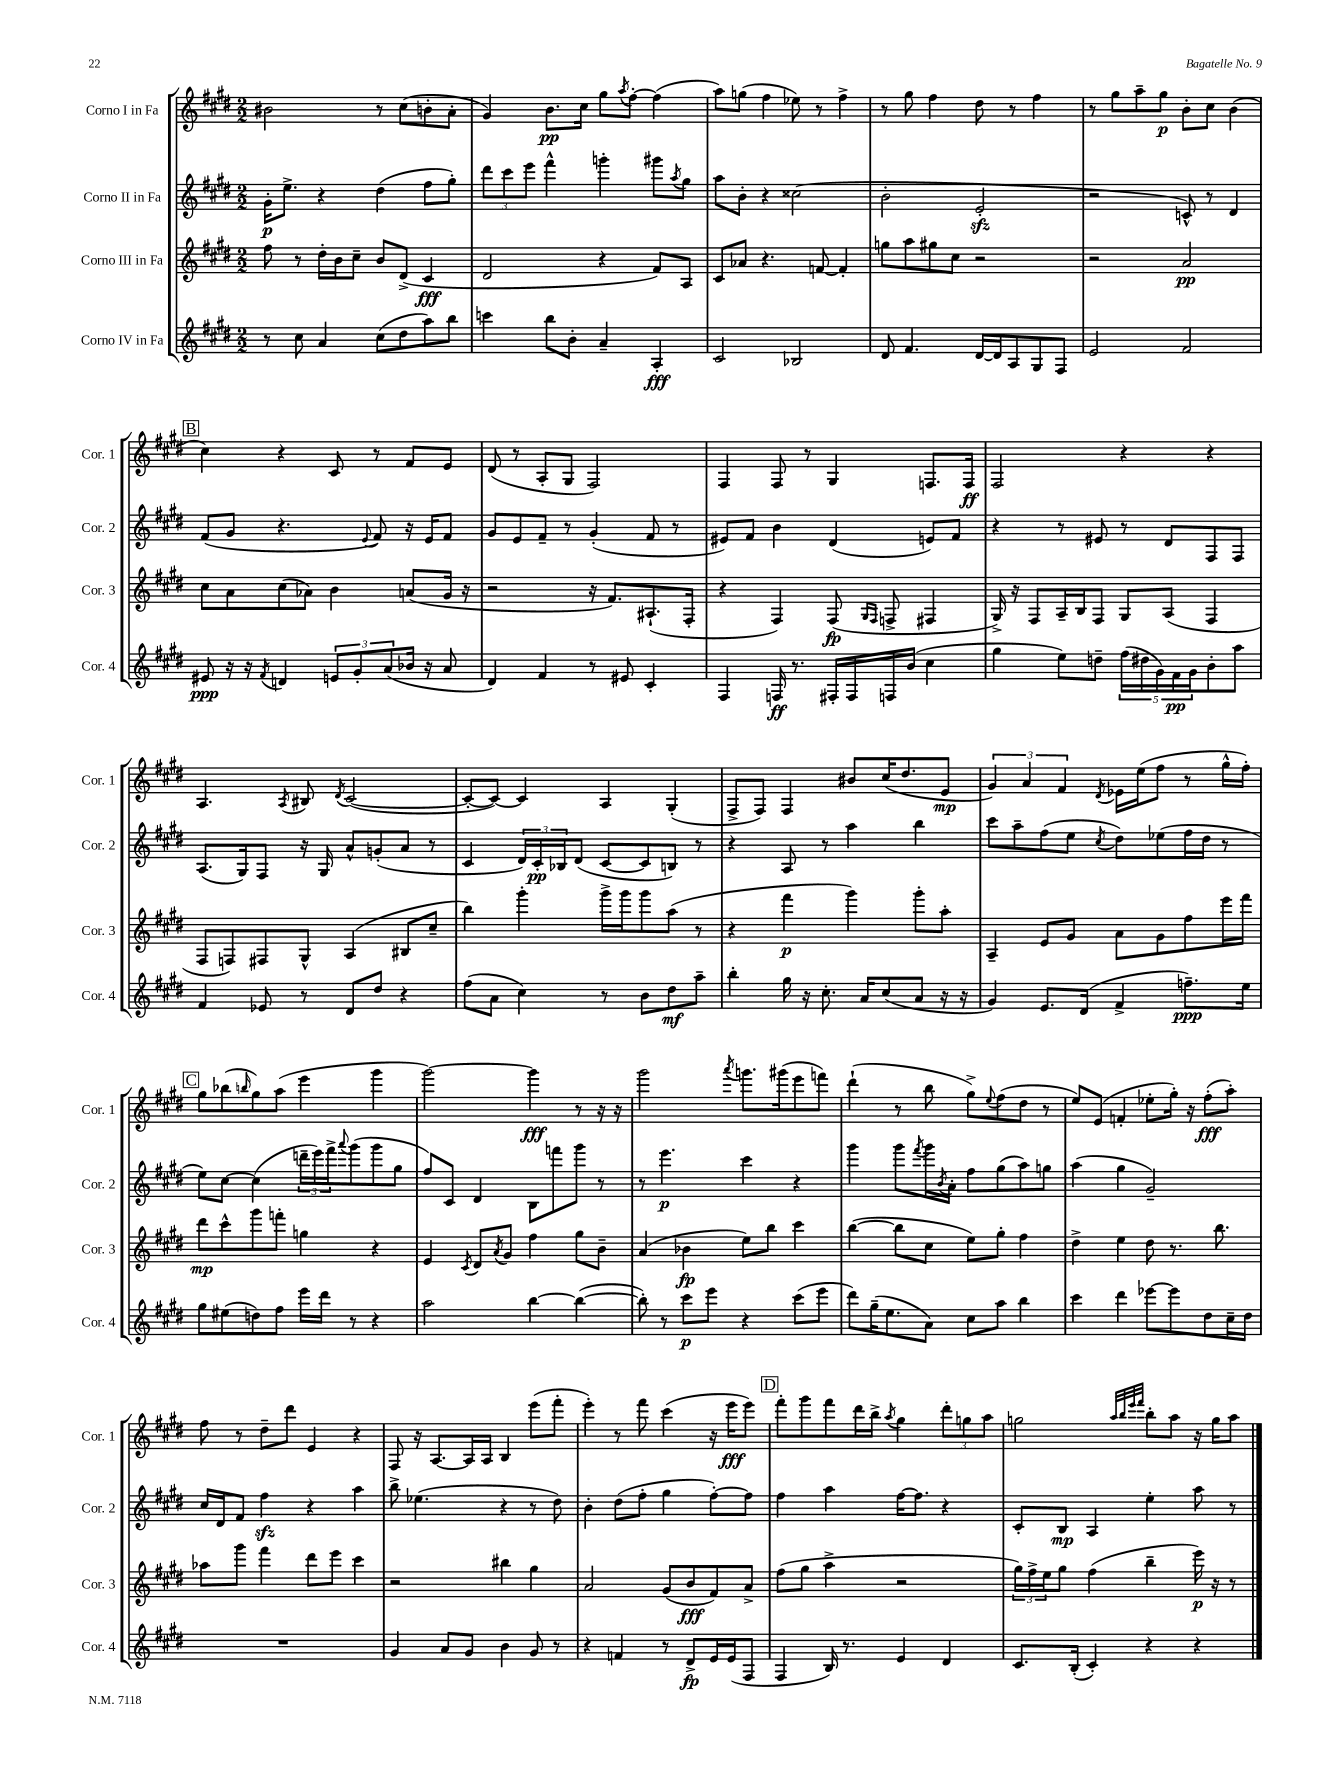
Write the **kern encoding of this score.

**kern	**kern	**kern	**kern
*staff4	*staff3	*staff2	*staff1
*clefG2	*clefG2	*clefG2	*clefG2
*k[f#c#g#d#]	*k[f#c#g#d#]	*k[f#c#g#d#]	*k[f#c#g#d#]
*M2/2	*M2/2	*M2/2	*M2/2
8r	8ff#	16g#'	2b#
.	.	8.ee^	.
8cc#	8r	.	.
4a	16dd#'	4r	.
.	16b	.	.
.	8cc#~	.	.
(8cc#	8b	(4dd#	8r
8dd#	(8d#^	.	(8cc#
8aa)	4c#	8ff#	8b'
8bb	.	8gg#')	8a'
=	=	=	=
4ccc	2d#	12ddd#	4g#)
.	.	12ccc#	.
.	.	12eee	.
8bb	.	4fff#^^	8.b
8b'	.	.	.
.	.	.	16cc#
4a~	4r	4ggg'	8gg#
.	.	.	8qaa
.	.	.	[8ff#'
4A'	8f#)	8ggg#	(4ff#]
.	.	8qaa	.
.	8A	8gg#	.
=	=	=	=
2c#	8c#	8aa	8aa)
.	8a-	8b'	(8gg
.	4.r	4r	4ff#
2B-	.	(2cc##	8ee-)
.	[8f	.	8r
.	4f']	.	4ff#^
=	=	=	=
8d#	8gg	2b'	8r
4.f#	8aa	.	8gg#
.	8gg#	.	4ff#
.	8cc#	.	.
[16d#	2r	2e'	8dd#
16d#]	.	.	.
8A	.	.	8r
8G#	.	.	4ff#
8F#	.	.	.
=	=	=	=
2e	2r	2r	8r
.	.	.	8gg#
.	.	.	8aa~
.	.	.	8gg#
2f#	2a	8c^^)	8b'
.	.	8r	8cc#
.	.	4d#	(4b
=	=	=	=
8e#	8cc#	(8f#	4cc#)
16r	8a	8g#	.
16r	.	.	.
8qf#	.	.	.
4d	(8cc#	4.r	4r
.	8a-)	.	.
12e	4b	.	8c#
12g#'	.	.	.
.	.	8qqe	.
.	.	8f#)	8r
(12a	.	.	.
16b-	(8a	16r	8f#
16r	.	16e	.
8a	16g#	8f#	8e
.	16r	.	.
=	=	=	=
4d#)	2r	8g#	(8d#
.	.	8e	8r
4f#	.	8f#~	8A'
.	.	8r	8G#
8r	16r	(4g#'	2F#)
.	8.f#)	.	.
8e#	.	.	.
4c#'	(8.A#`	8f#	.
.	.	8r	.
.	16F#'	.	.
=	=	=	=
4F#	4r	8e#)	4F#
.	.	8f#	.
16F	4F#)	4b	8F#
8.r	.	.	.
.	.	.	8r
16F#'	(8F#	(4d#	4G#
16F#	.	.	.
.	16qqG#	.	.
.	16qqF#	.	.
16F	8F^	.	.
(16b	.	.	.
4cc#	4F#	8e)	8.F
.	.	8f#	.
.	.	.	16F
=	=	=	=
4gg#	16G#^)	4r	2F#
.	16r	.	.
.	8F#	.	.
8ee)	16A~	8r	.
.	16B	.	.
8dd~	8F#	8e#	.
(20ff#	8G#	8r	4r
20dd#	.	.	.
20g#)	.	.	.
.	(8A	8d#	.
20f#	.	.	.
20g#	.	.	.
8b'	4F#	8F#	4r
8aa	.	8F#	.
=	=	=	=
4f#	8F#	(8.A	4.A
.	8F)	.	.
.	.	16G#)	.
8e-	8F#	8F#	.
.	.	.	8qA
8r	8G#^^	16r	8B#
.	.	16G#	.
.	.	.	8qd#
8d#	(4A	8a^^	([2c#
8dd#	.	(8g'	.
4r	8B#	8a	.
.	8cc#~	8r	.
=	=	=	=
(8ff#	4bb)	4c#	8c#'_
8a	.	.	8c#_)
4cc#)	4ggg#'	24d#)	4c#]
.	.	24c#'	.
.	.	24B-	.
.	.	(8d#	.
8r	16ggg#^	[8c#	4A
.	16ggg#	.	.
8b	8ggg#	8c#]	.
8dd#	(8aa	8B)	(4G#'
8aa~	8r	8r	.
=	=	=	=
4bb'	4r	4r	8F#^
.	.	.	8F#)
16gg#	4fff#	8A	4F#
16r	.	.	.
8.cc#'	.	8r	.
.	4ggg#)	4aa	8b#
16a	.	.	.
(8cc#	.	.	(16cc#
.	.	.	8.dd#
8a	8ggg#'	4bb	.
16r	8aa'	.	8e
16r	.	.	.
=	=	=	=
4g#)	4A~	8ccc#	6g#)
.	.	8aa~	.
.	.	.	6a
8.e	8e	(8ff#	.
.	.	.	6f#
.	8g#	8ee	.
(16d#	.	.	.
.	.	8qcc#	8qd#
4f#^	8a	8dd#)	16e-
.	.	.	(16ee
.	8g#	(8ee-	8ff#
8.ff~)	8ff#	16ff#	8r
.	.	16dd#	.
.	16eee	8r	16gg#^^
16ee	16fff#	.	16ff#')
=	=	=	=
8gg#	8ddd#	8ee)	8gg#
(8ee#	8ccc#^^	[8cc#	(8bb-
.	.	.	16qqbb
8dd)	8ggg#	(4cc#]	8gg#)
8ff#	8fff'	.	(8aa
16eee	4gg	24ddd~	4eee
.	.	24eee)	.
16ddd#	.	.	.
.	.	24fff#^	.
.	.	8qqaaa	.
8r	.	(8ggg#	.
4r	4r	8ggg#	4ggg#
.	.	8gg#	.
=	=	=	=
2aa	4e	8ff#)	[2ggg#)
.	.	8c#	.
.	8qc#	.	.
.	8d#	4d#	.
.	8qa	.	.
.	8g#	.	.
[4bb	4ff#	8B	4ggg#]
.	.	8fff	.
(4bb_	8gg#	8ggg#	8r
.	8b~	8r	16r
.	.	.	16r
=	=	=	=
8bb'])	(4a	8r	2ggg#
8r	.	4.eee	.
8ccc#	4b-	.	.
8eee	.	.	.
.	.	.	8qaaa
4r	8ee)	4ccc#	8.ggg
.	8bb	.	.
.	.	.	(16ggg#
(8ccc#	4ccc#	4r	8eee
8eee	.	.	8fff)
=	=	=	=
8ddd#)	([4bb	4ggg#	(4ddd#`
(16gg#~	.	.	.
8.ee	.	.	.
.	8bb]	8ggg#	8r
.	.	8qfff#	.
8a)	8cc#	16ggg#	8bb
.	.	8qb	.
.	.	16a'	.
8cc#	8ee)	8ff#	8gg#^)
.	.	.	8qqee
8aa	8gg#'	(8gg#	(8ff#
4bb	4ff#	8aa)	8dd#
.	.	8gg	8r
=	=	=	=
4ccc#	4dd#^	(4aa	8ee)
.	.	.	(8e
4ddd#	4ee	4gg#	4f'
[8eee-	8dd#	2g#~)	8ee-'
8eee-]	8.r	.	16gg#')
.	.	.	16r
8dd#	.	.	(8ff#'
.	8.bb	.	.
16cc#~	.	.	8aa')
16dd#	.	.	.
=	=	=	=
1r	8aa-	16cc#	8ff#
.	.	16d#	.
.	8ggg#	8f#	8r
.	4fff#	4ff#	8dd#~
.	.	.	8ddd#
.	8ddd#	4r	4e
.	8eee	.	.
.	4ccc#	4aa	4r
=	=	=	=
4g#	2r	8bb^	8F#
.	.	(4.ee-	16r
.	.	.	[8.A
8a	.	.	.
8g#	.	.	16A]
.	.	.	16A
4b	4bb#	4r	4B
8g#	4gg#	8r	(8eee
8r	.	8dd#)	8fff#'
=	=	=	=
4r	2a	4b'	4eee')
4f	.	(8dd#	8r
.	.	8ff#'	8fff#
8r	(8g#	4gg#	(4ccc#
8d#^	8b	.	.
16e	8f#)	[8ff#')	16r
(16e	.	.	16eee
8F#	8a^	8ff#]	8eee)
=	=	=	=
4F#	(8ff#	4ff#	8fff#'
.	8gg#	.	8ggg#
16B)	4aa^	4aa	8fff#
8.r	.	.	.
.	.	.	16ddd#
.	.	.	16bb^
.	.	.	8qaa
4e	2r	[16ff#	4gg#
.	.	8.ff#]	.
4d#	.	4r	12ddd#'
.	.	.	12gg
.	.	.	12aa
=	=	=	=
8.c#	24gg#)	8c#'	2gg
.	24ff#^	.	.
.	24ee	.	.
.	8gg#	8B	.
(16B'	.	.	.
4c#')	(4ff#	4A	.
.	.	.	32qqaa
.	.	.	32qqbb
.	.	.	32qqeee
.	.	.	32qqfff#
4r	4bb~	4ee'	8bb'
.	.	.	8aa
4r	16eee)	8aa	16r
.	16r	.	16gg
.	8r	8r	8aa
==	==	==	==
*-	*-	*-	*-
